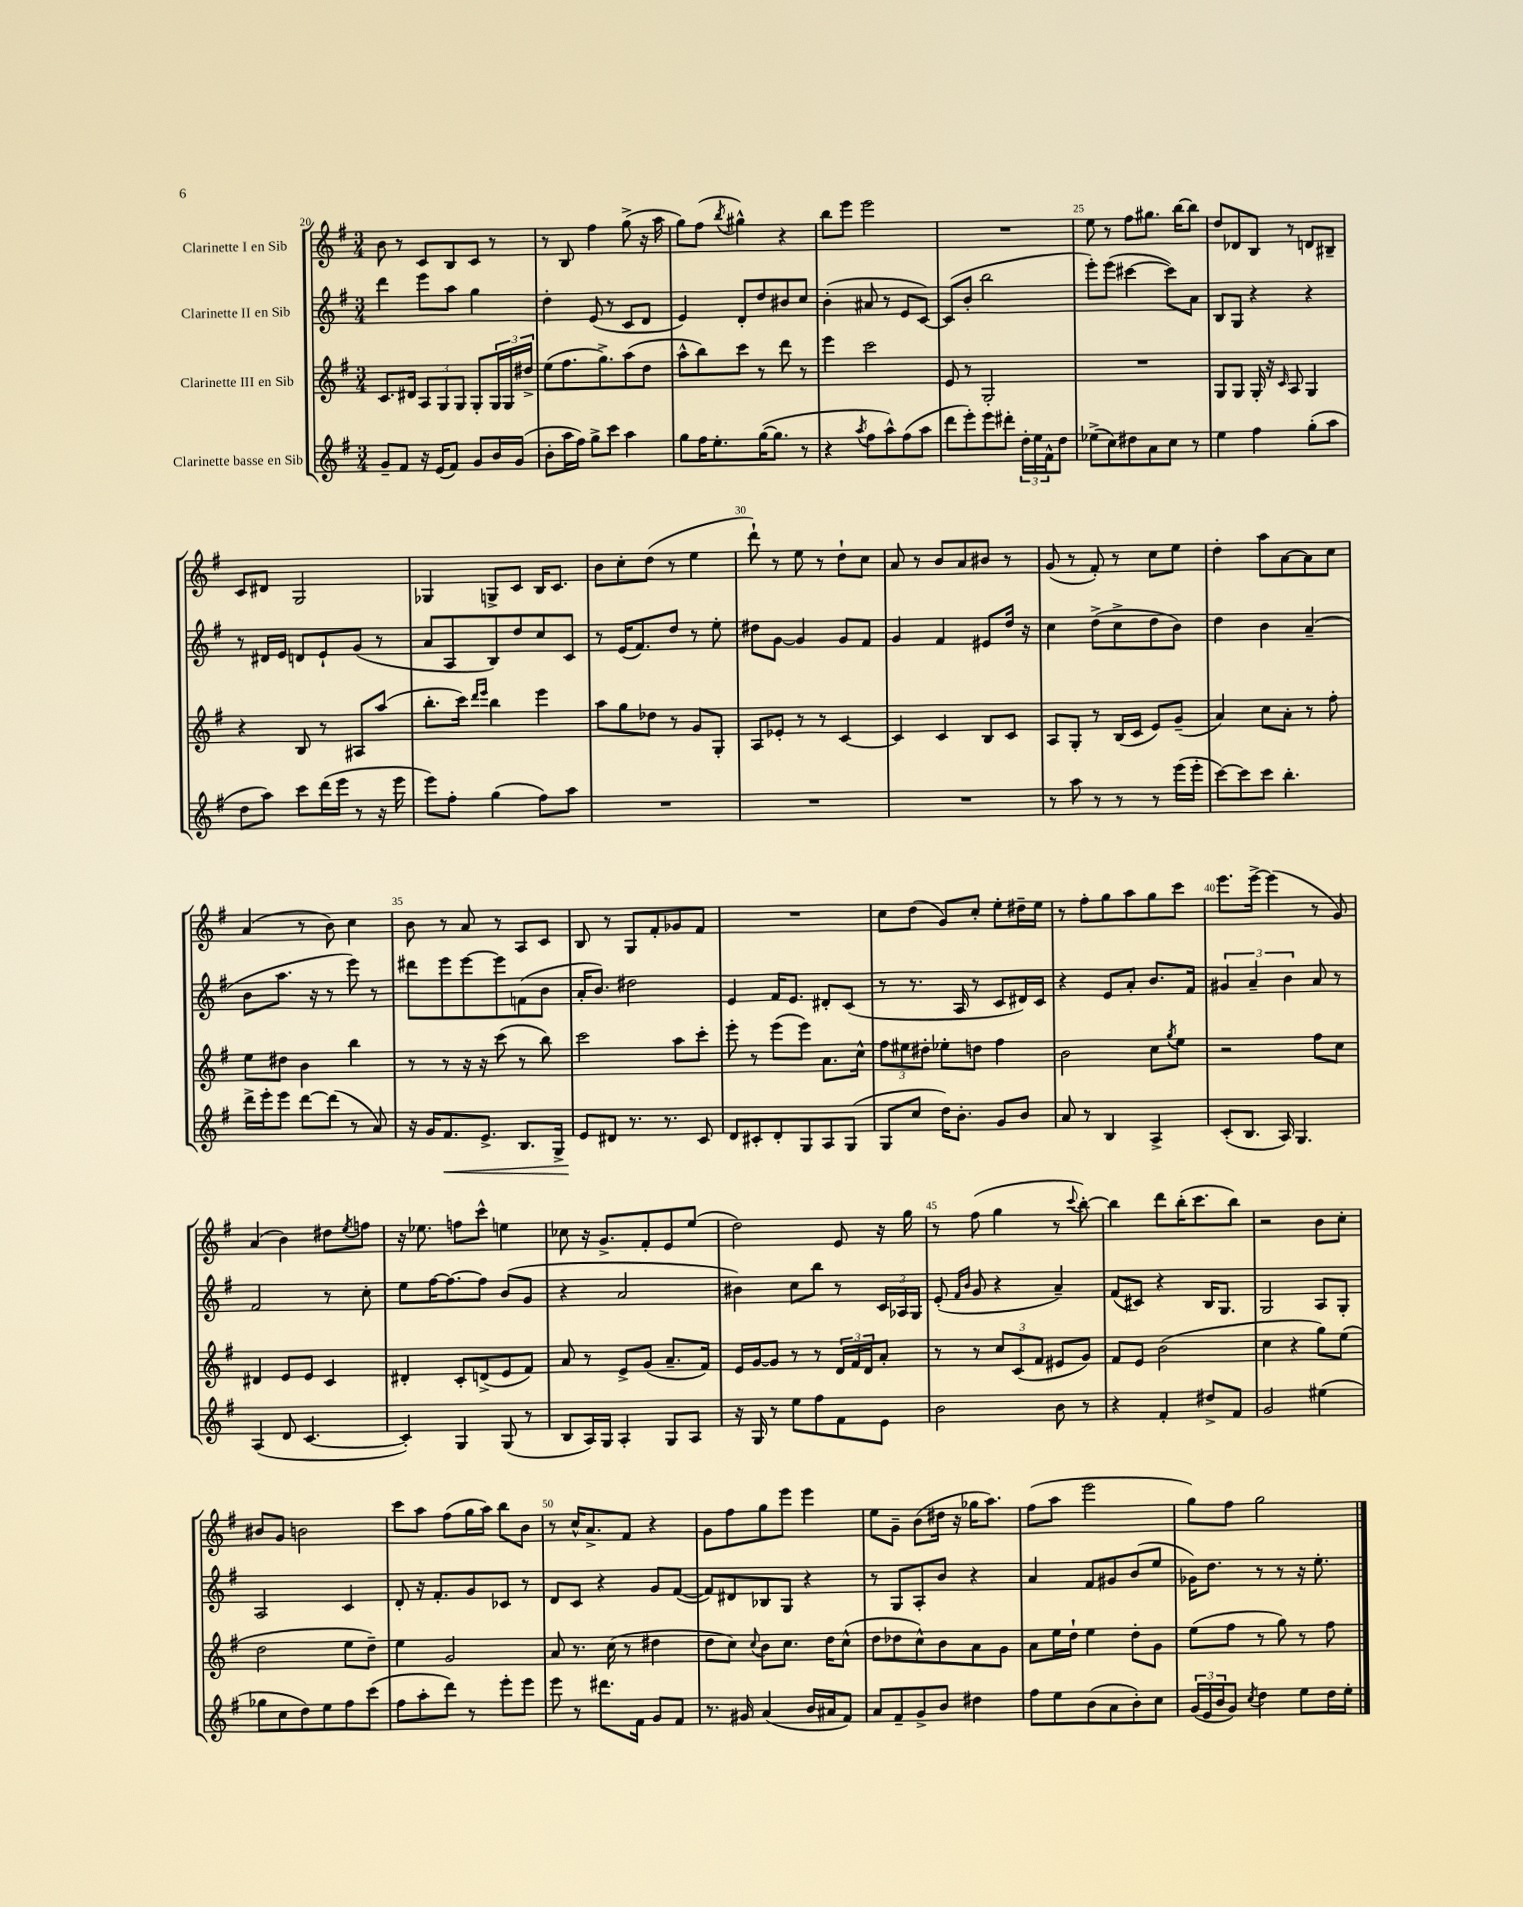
<<
\new StaffGroup <<
\new Staff = "s0" \with { instrumentName = "Clarinette I en Sib" } {
    \clef treble \key g \major \numericTimeSignature \time 3/4
    b'8 r8 c'8 b8 c'8 r8 |
    r8 b8 fis''4 g''8->( r16 a''16 |
    g''8) fis''8( \acciaccatura { b''8 } gis''4-^) r4 |
    b''8 e'''8 e'''2 |
    R2. |
    e''8 r8 fis''8 gis''8. b''16~ b''8 |
    d''8 des'8 b8 r8 d'8 bis8-- |
    c'8 dis'8 g2 |
    ges4 g8-> c'8 b16 c'8. |
    b'8 c''8-. d''8( r8 e''4 |
    d'''8-!) r8 e''8 r8 d''8-! c''8 |
    a'8 r8 b'8 a'8 bis'8 r8 |
    g'8( r8 fis'8-.) r8 c''8 e''8 |
    d''4-. a''8 a'8~ a'8 c''8 |
    a'4( r8 b'8) c''4 |
    b'8 r8 a'8 r8 a8 c'8 |
    b8 r8 g8 fis'8-. ges'8 fis'8 |
    R2. |
    c''8 d''8( g'8) c''8-. e''8-. dis''16-- e''16 |
    r8 fis''8-. g''8 a''8 g''8 c'''8 |
    e'''8. e'''16~-> e'''4( r8 g'8) |
    a'4( b'4) dis''8 \acciaccatura { e''8 } f''8 |
    r16 ees''8. f''8 c'''8-^ e''4 |
    ces''8 r16 g'8.-> fis'8-. e'8 e''8( |
    d''2) e'8 r16 g''16 |
    r8 fis''8( g''4 r8 \appoggiatura { c'''8 } b''8~-.) |
    b''4 d'''8 b''16-.( c'''8. b''8) |
    r2 b'8 c''8-. |
    bis'8 g'8 b'2 |
    c'''8 a''8 fis''8( g''16 a''16) b''8 b'8 |
    r8 c''16-^ a'8.-> fis'8 r4 |
    g'8 fis''8 g''8 e'''8 e'''4 |
    e''8 g'8-- b'8( dis''16 r16 ges''16 a''8.) |
    fis''8( a''8 e'''2 |
    g''8) fis''8 g''2 \bar "|." |
}
\new Staff = "s1" \with { instrumentName = "Clarinette II en Sib" } {
    \clef treble \key g \major \numericTimeSignature \time 3/4
    d'''4 e'''8 a''8 g''4 |
    d''4-. e'8( r8 c'8 d'8 |
    e'4) d'8-. d''8 bis'8 c''8 |
    b'4-.( ais'8 r8 e'8 c'8~) |
    c'8( b'8-. b''2 |
    e'''8-.) e'''8( cis'''4~ cis'''8) a'8 |
    b8 g8 r4 r4 |
    r8 dis'16 e'16 d'8 e'8-! g'8( r8 |
    a'8 a8 b8) d''8 c''8 c'8 |
    r8 e'16( fis'8.) d''8 r8 e''8-. |
    dis''8 g'8~ g'4 g'8 fis'8 |
    g'4 fis'4 eis'8 d''16 r16 |
    c''4 d''8->( c''8-> d''8 b'8) |
    d''4 b'4 a'4--( |
    b'8 a''8. r16 r8 e'''8) r8 |
    dis'''8 e'''8 e'''8~ e'''8 f'8( b'8 |
    a'16-. b'8.) dis''2 |
    e'4 fis'16 e'8. dis'8-. c'8( |
    r8 r8. a16 r8 c'8 dis'16) c'16 |
    r4 e'8 a'8-. b'8. fis'16 |
    \tuplet 3/2 { gis'4 a'4-- b'4 } a'8 r8 |
    fis'2 r8 c''8-. |
    e''8 fis''16~ fis''8.~ fis''8 b'8( g'8 |
    r4 a'2 |
    bis'4) c''8 b''8 r8 \tuplet 3/2 { c'16 aes16 g16 } |
    e'8-.( \grace { fis'16 b'16 } g'8 r4 a'4--) |
    fis'8( cis'8) r4 b16 g8. |
    g2 a8 g8-. |
    a2 c'4 |
    d'8-. r16 fis'8.-. g'8 ces'8 r8 |
    d'8 c'8 r4 g'8 fis'8~( |
    fis'8) dis'8 bes8 g8 r4 |
    r8 g8 a8-. b'8 r4 |
    a'4 fis'8 gis'8 b'8( e''8 |
    ges'16) d''8. r8 r8 r16 e''8.-. \bar "|." |
}
\new Staff = "s2" \with { instrumentName = "Clarinette III en Sib" } {
    \clef treble \key g \major \numericTimeSignature \time 3/4
    c'8. dis'16 \tuplet 3/2 { a8 g8 g8 } g8-. \tuplet 3/2 { g16 g16 dis''16-> } |
    e''8( fis''8. g''8.->) a''8( d''8 |
    a''8-^ b''8) c'''8 r8 d'''8 r8 |
    e'''4 c'''2 |
    e'8 r8 g2-. |
    R2. |
    g8 g8 g16-. r16 \grace { c'16 } a8 g4 |
    r4 b8 r8 ais8 a''8( |
    b''8.-. c'''16) \grace { d'''16 e'''16 } b''4 e'''4 |
    a''8 g''8 des''8 r8 g'8 g8-. |
    a8 ees'8-. r8 r8 c'4~ |
    c'4 c'4 b8 c'8 |
    a8 g8-. r8 b16( c'16 e'8) g'8--( |
    a'4) c''8 a'8-. r8 fis''8-. |
    e''8 dis''8 b'4 b''4 |
    r8 r8 r16 r16 c'''8( r8 b''8) |
    c'''2 a''8 c'''8-. |
    e'''8-. r8 e'''8( e'''8) a'8. c''16-^ |
    \tuplet 3/2 { fis''8 eis''8 dis''8-. } ees''8-. d''8 fis''4 |
    b'2 c''8 \acciaccatura { g''8 } e''8 |
    r2 fis''8 c''8 |
    dis'4 e'8 e'8 c'4 |
    dis'4-. c'8-. d'8->( e'8 fis'8) |
    a'8 r8 e'8-> g'8( a'8.-- fis'16) |
    e'16 g'16~ g'8 r8 r8 \tuplet 3/2 { d'16 fis'16 d'16 } a'8-. |
    r8 r8 \tuplet 3/2 { c''8 c'8( fis'8 } eis'8 g'8) |
    fis'8 e'8 b'2( |
    c''4 r4 g''8) e''8( |
    d''2 e''8 d''8--) |
    e''4 g'2 |
    a'8 r8. c''16( r8 dis''4 |
    d''8 c''8) \appoggiatura { c''8 } b'8 c''8. d''16 c''8-^( |
    d''8 des''8 c''8-^) b'8 a'8 g'8 |
    a'8 e''16 d''16-! e''4 d''8-. g'8 |
    e''8( fis''8 r8 g''8) r8 fis''8 \bar "|." |
}
\new Staff = "s3" \with { instrumentName = "Clarinette basse en Sib" } {
    \clef treble \key g \major \numericTimeSignature \time 3/4
    g'8-- fis'8 r16 e'16( fis'8) g'8 b'16 g'16( |
    b'8-. a''16 fis''16) g''8-> c'''8 a''4 |
    g''8 fis''16 e''8.-. g''16~( g''8. r8 |
    r4 \acciaccatura { a''8 } fis''8 a''8-^) fis''8( a''8 |
    d'''8 e'''8-.) e'''8 dis'''8-. \tuplet 3/2 { d''16-. e''16 fis'16-^ } d''8 |
    ees''8->( c''8) dis''8 a'8 c''8 r8 |
    e''4 fis''4 g''8-.( a''8 |
    d''8 a''8) c'''8 d'''16( e'''16 r8 r16 e'''16 |
    e'''8) fis''8-. g''4( fis''8) a''8 |
    R2. |
    R2. |
    R2. |
    r8 a''8 r8 r8 r8 e'''16( e'''16-. |
    c'''8~) c'''8 c'''8 b''4.-. |
    d'''16-> e'''16-. e'''8 d'''8~ d'''8( r8 a'8) |
    r16 g'16 fis'8.\< e'8.-> b8. g16-> |
    e'8\! dis'8 r8. r8. c'8 |
    d'8 cis'8-. d'8-. g8 a8 g8( |
    g8 c''8 d''16) b'8.-. g'8 b'8 |
    a'8 r8 b4 a4-> |
    c'8-.( b8. a16) g4. |
    a4( d'8 c'4.~ |
    c'4-.) g4 g8( r8 |
    b8 a16) g16 a4-. g8 a8 |
    r16 g16 r8 e''8 fis''8 fis'8 e'8 |
    b'2 b'8 r8 |
    r4 fis'4-. dis''8-> fis'8 |
    g'2 eis''4( |
    ges''8 c''8 d''8) e''8 fis''8 c'''8( |
    fis''8 a''8-. d'''8) r8 e'''8-. e'''8 |
    e'''8 r8 dis'''8. fis'16 g'8 fis'8 |
    r8. gis'16 a'4( b'16 ais'16 fis'8) |
    a'8 fis'8-- g'8-> b'8 dis''4 |
    fis''8 e''8 b'8( a'8 b'8-.) c''8 |
    \tuplet 3/2 { g'16( e'16 b'16 } g'8) \acciaccatura { c''8 } d''4 e''8 d''16 e''16-. \bar "|." |
}
>>
>>
\layout { \context { \Score currentBarNumber = #20 \override BarNumber.break-visibility = ##(#f #t #t) barNumberVisibility = #(every-nth-bar-number-visible 5) } }
